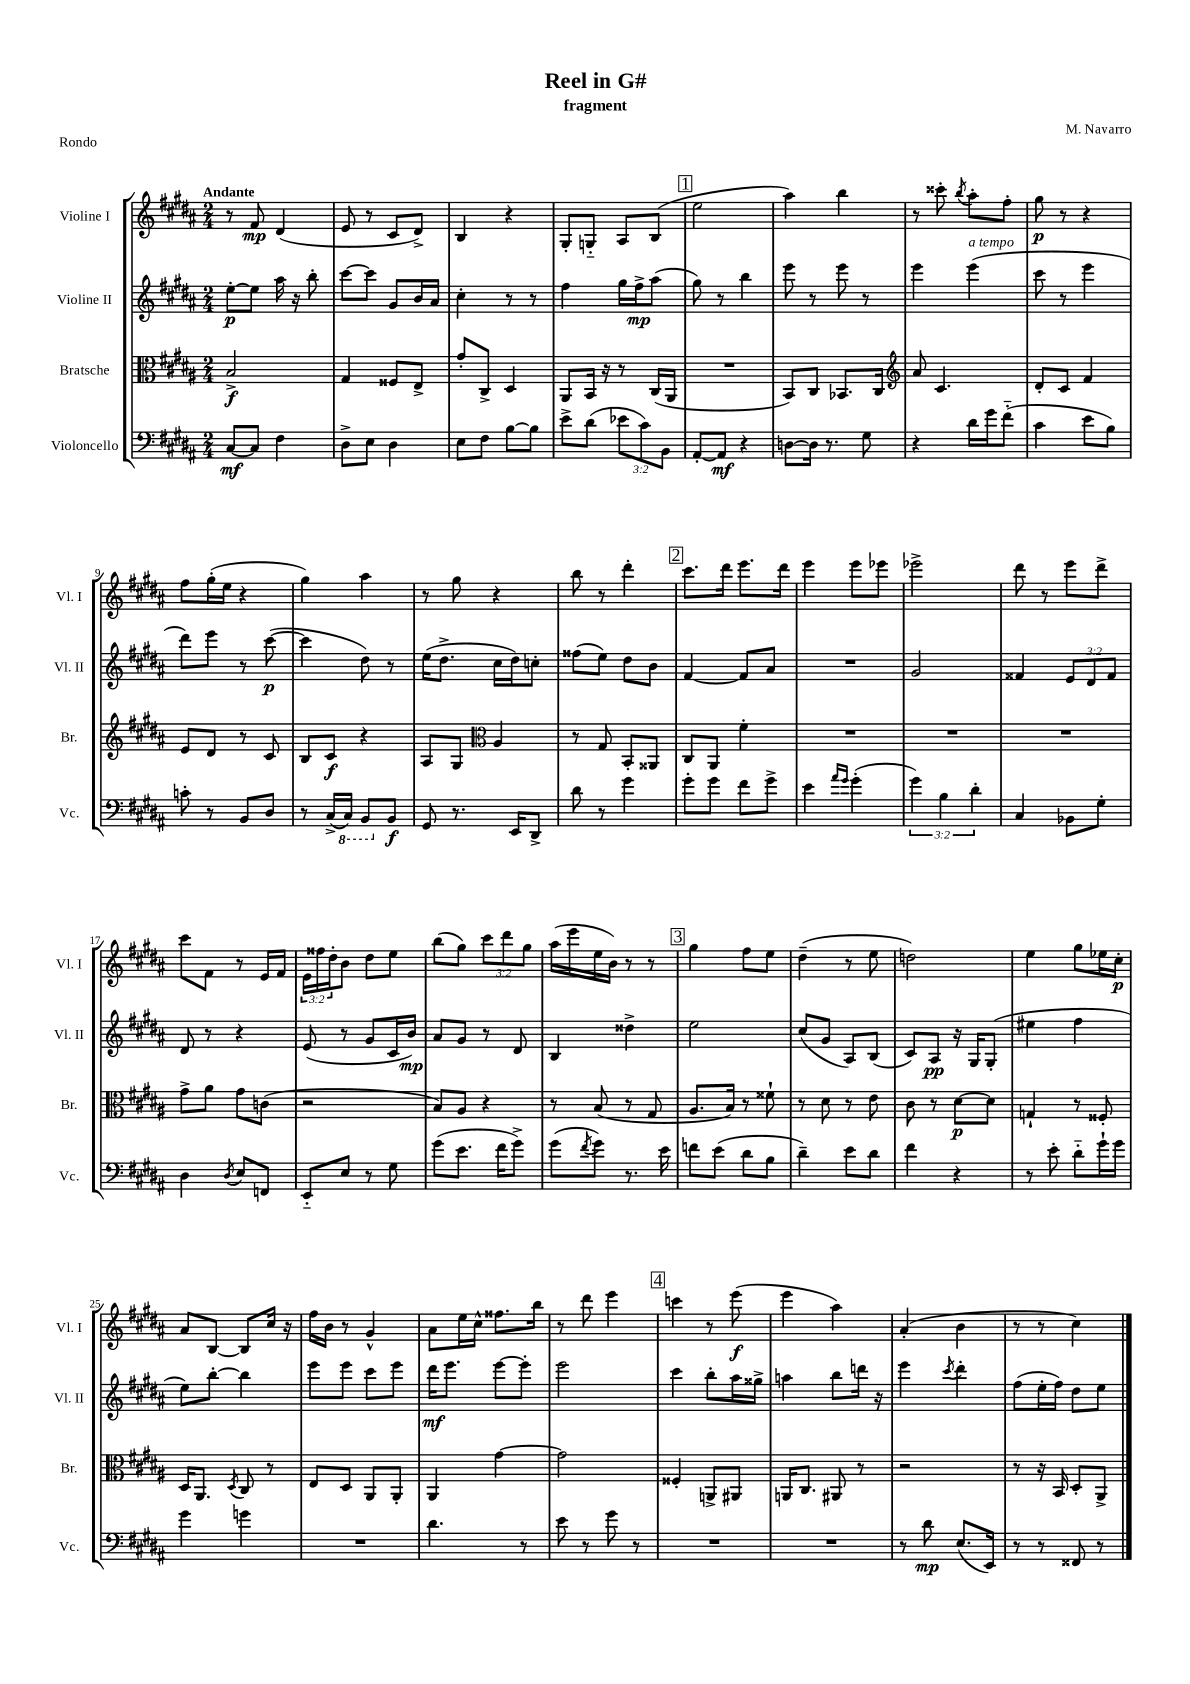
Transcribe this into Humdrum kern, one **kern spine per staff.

**kern	**kern	**kern	**kern
*staff4	*staff3	*staff2	*staff1
*clefF4	*clefC3	*clefG2	*clefG2
*k[f#c#g#d#a#]	*k[f#c#g#d#a#]	*k[f#c#g#d#a#]	*k[f#c#g#d#a#]
*M2/4	*M2/4	*M2/4	*M2/4
[8C#/L	2B^/	[8ee'\L	8r
8C#/]J	.	8ee\]J	8f#/
4F#\	.	16aa#\	(4d#/
.	.	16r	.
.	.	8bb'\	.
=	=	=	=
8D#^\L	4G#/	[8ccc#\L	8e/
8E\J	.	8ccc#\]J	8r
4D#\	8F##/L	8g#/L	8c#/L
.	8E^/J	16b/L	8d#^/J)
.	.	16a#/JJ	.
=	=	=	=
8E\L	8g#'/L	4cc#'\	4B/
8F#\J	8C#^/J	.	.
[8B\L	4D#/	8r	4r
8B\]J	.	8r	.
=	=	=	=
8e^\L	8AA#/L	4ff#\	8G#'/L
(8d#\J	16BB/Jk	.	8G'~/J
.	16r	.	.
12e-\L	8r	16gg#\LL	8A#/L
.	.	16ff#^\J	.
12c#\)	.	.	.
.	(16C#/LL	(8aa#\J	(8B/J
12BB\J	.	.	.
.	16AA#/JJ	.	.
=	=	=	=
[8AA#'/L	2r	8gg#\)	2ee\
8AA#/]J	.	8r	.
4r	.	4bb\	.
=	=	=	=
[8D\L	8BB/L)	8eee\	4aa#\)
16D\]Jk	8C#/J	8r	.
8.r	.	.	.
.	8.BB-/L	8eee\	4bb\
8G#\	.	8r	.
.	16C#/Jk	.	.
=	=	=	=
*	*clefG2	*	*
4r	8a#/	4eee\	8r
.	4.c#/	.	8ccc##'\
.	.	.	8qbb/
16d#\LL	.	(4eee\	8aa#'\L
16g#\J	.	.	.
(8f#'~\J	.	.	8ff#'\J
=	=	=	=
4c#\	8d#'/L	8ccc#\	8gg#\
.	8c#/J	8r	8r
8e\L	4f#/	4eee\	4r
8B\J)	.	.	.
=	=	=	=
8c'\	8e/L	8ddd#\L)	8ff#\L
8r	8d#/J	8eee\J	(16gg#'\L
.	.	.	16ee\JJ
8BB/L	8r	8r	4r
8D#/J	8c#/	([8ccc#\	.
=	=	=	=
8r	8B/L	4ccc#\]	4gg#\)
(16C#^/LL	8c#/J	.	.
16CC#/JJ)	.	.	.
8BBB/L	4r	8dd#\)	4aa#\
8BB/J	.	8r	.
=	=	=	=
8GG#/	8A#/L	(16ee\LK	8r
.	.	8.dd#^\J	.
8.r	8G#/J	.	8gg#\
*	*clefC3	*	*
.	4A#/	16cc#\LL	4r
16EE/LK	.	16dd#\J)	.
8DD#^/J	.	8cc'\J	.
=	=	=	=
8d#\	8r	(8ff##\L	8bb\
8r	8G#/	8ee\J)	8r
4g#\	8BB'/L	8dd#\L	4ddd#'\
.	8AA##/J	8b\J	.
=	=	=	=
8g#'\L	8C#/L	[4f#/	8.ccc#\L
8g#\J	8AA#/J	.	.
.	.	.	16ddd#\Jk
8f#\L	4f#'\	8f#/]L	8.eee\L
8g#^\J	.	8a#/J	.
.	.	.	16ddd#\Jk
=	=	=	=
4e\	2r	2r	4eee\
16qqa#/LL	.	.	.
16qqg#/JJ	.	.	.
(4g#'\	.	.	8eee\L
.	.	.	8eee-\J
=	=	=	=
6g#\)	2r	2g#/	2eee-^\
6B\	.	.	.
6d#'\	.	.	.
=	=	=	=
4C#/	2r	4f##/	8ddd#\
.	.	.	8r
8BB-\L	.	12e/L	8eee\L
.	.	12d#/	.
8G#'\J	.	.	8ddd#^\J
.	.	12f##/J	.
=	=	=	=
4D#\	8g#^\L	8d#/	8ccc#\L
.	8a#\J	8r	8f#\J
8qD#/	.	.	.
8E/L	8g#\L	4r	8r
8FF/J	(8c\J	.	16e/LL
.	.	.	16f#/JJ
=	=	=	=
8EE'~/L	2r	(8e/	24e\LL
.	.	.	24ff##\
.	.	.	24dd#'\J
8E/J	.	8r	8b\J
8r	.	8g#/L	8dd#\L
8G#\	.	16c#/L	8ee\J
.	.	16b/JJ)	.
=	=	=	=
(8g#\L	8B/L)	8a#/L	(8bb\L
8.e\J	8A#/J	8g#/J	8gg#\J)
.	4r	8r	12ccc#\L
16f#\LK	.	.	.
.	.	.	12ddd#\
8g#^\J)	.	8d#/	.
.	.	.	12gg#\J
=	=	=	=
(8g#\L	8r	4B/	(16aa#\LL
.	.	.	16eee\
8qf#/	.	.	.
8g#\J)	(8B/	.	16ee\
.	.	.	16b\JJ)
8.r	8r	4dd##^\	8r
.	8G#/	.	8r
16e\	.	.	.
=	=	=	=
8f\L	8.A#/L	2ee\	4gg#\
(8e\J	.	.	.
.	16B/Jk)	.	.
8d#\L	8r	.	8ff#\L
8B\J	8f##`\	.	8ee\J
=	=	=	=
4d#~\)	8r	(8cc#/L	(4dd#~\
.	8d#\	8g#/J	.
8e\L	8r	8A#/L)	8r
8d#\J	8e\	(8B/J	8ee\
=	=	=	=
4f#\	8c#\	8c#/L)	2dd\)
.	8r	8A#/J	.
4r	[8d#\L	16r	.
.	.	16G#/LK	.
.	8d#\]J	(8G#'/J	.
=	=	=	=
8r	4G`/	4ee#\	4ee\
8e'\	.	.	.
8d#'~\L	8r	4ff#\	8gg#\L
16g#`\L	8F##'/	.	16ee-\L
16g#\JJ	.	.	16cc#'\JJ
=	=	=	=
4g#\	16D#/LK	8ee\L)	8a#/L
.	8.AA#/J	.	.
.	.	[8bb'\J	[8B/J
.	8qD#/	.	.
4g\	8C#/	4bb\]	8B/]L
.	8r	.	16cc#/Jk
.	.	.	16r
=	=	=	=
2r	8E/L	8eee\L	16ff#\LL
.	.	.	16b\JJ
.	8D#/J	8eee\J	8r
.	8AA#/L	8ccc#\L	4g#^^/
.	8AA#'/J	8eee\J	.
=	=	=	=
4.d#\	4AA#/	16ddd#\LK	8a#\L
.	.	8.eee\J	.
.	.	.	16ee\L
.	.	.	16cc#^^\JJ
.	[4g#\	[8eee\L	8.ff##\L
8r	.	8eee'\]J	.
.	.	.	16bb\Jk
=	=	=	=
8e\	2g#\]	2eee\	8r
8r	.	.	8ddd#\
8g#\	.	.	4eee\
8r	.	.	.
=	=	=	=
2r	4F##'/	4ccc#\	4ccc\
.	8AA^/L	8bb'\L	8r
.	8AA#/J	16aa#\L	(8eee\
.	.	16gg##^\JJ	.
=	=	=	=
2r	16AA/LK	4aa\	4eee\
.	8.C#/J	.	.
.	8AA#/	8bb\L	4aa#\)
.	8r	16ddd\Jk	.
.	.	16r	.
=	=	=	=
8r	2r	4eee\	(4a#'/
8d#\	.	.	.
.	.	8qccc#/	.
(8.E/L	.	4ddd#'\	4b\
16EE/Jk)	.	.	.
=	=	=	=
8r	8r	(8ff#\L	8r
8r	16r	16ee'\L	8r
.	16BB/	16ff#\JJ)	.
8FF##/	8D#'/L	8dd#\L	4cc#\)
8r	8AA#^/J	8ee\J	.
==	==	==	==
*-	*-	*-	*-
